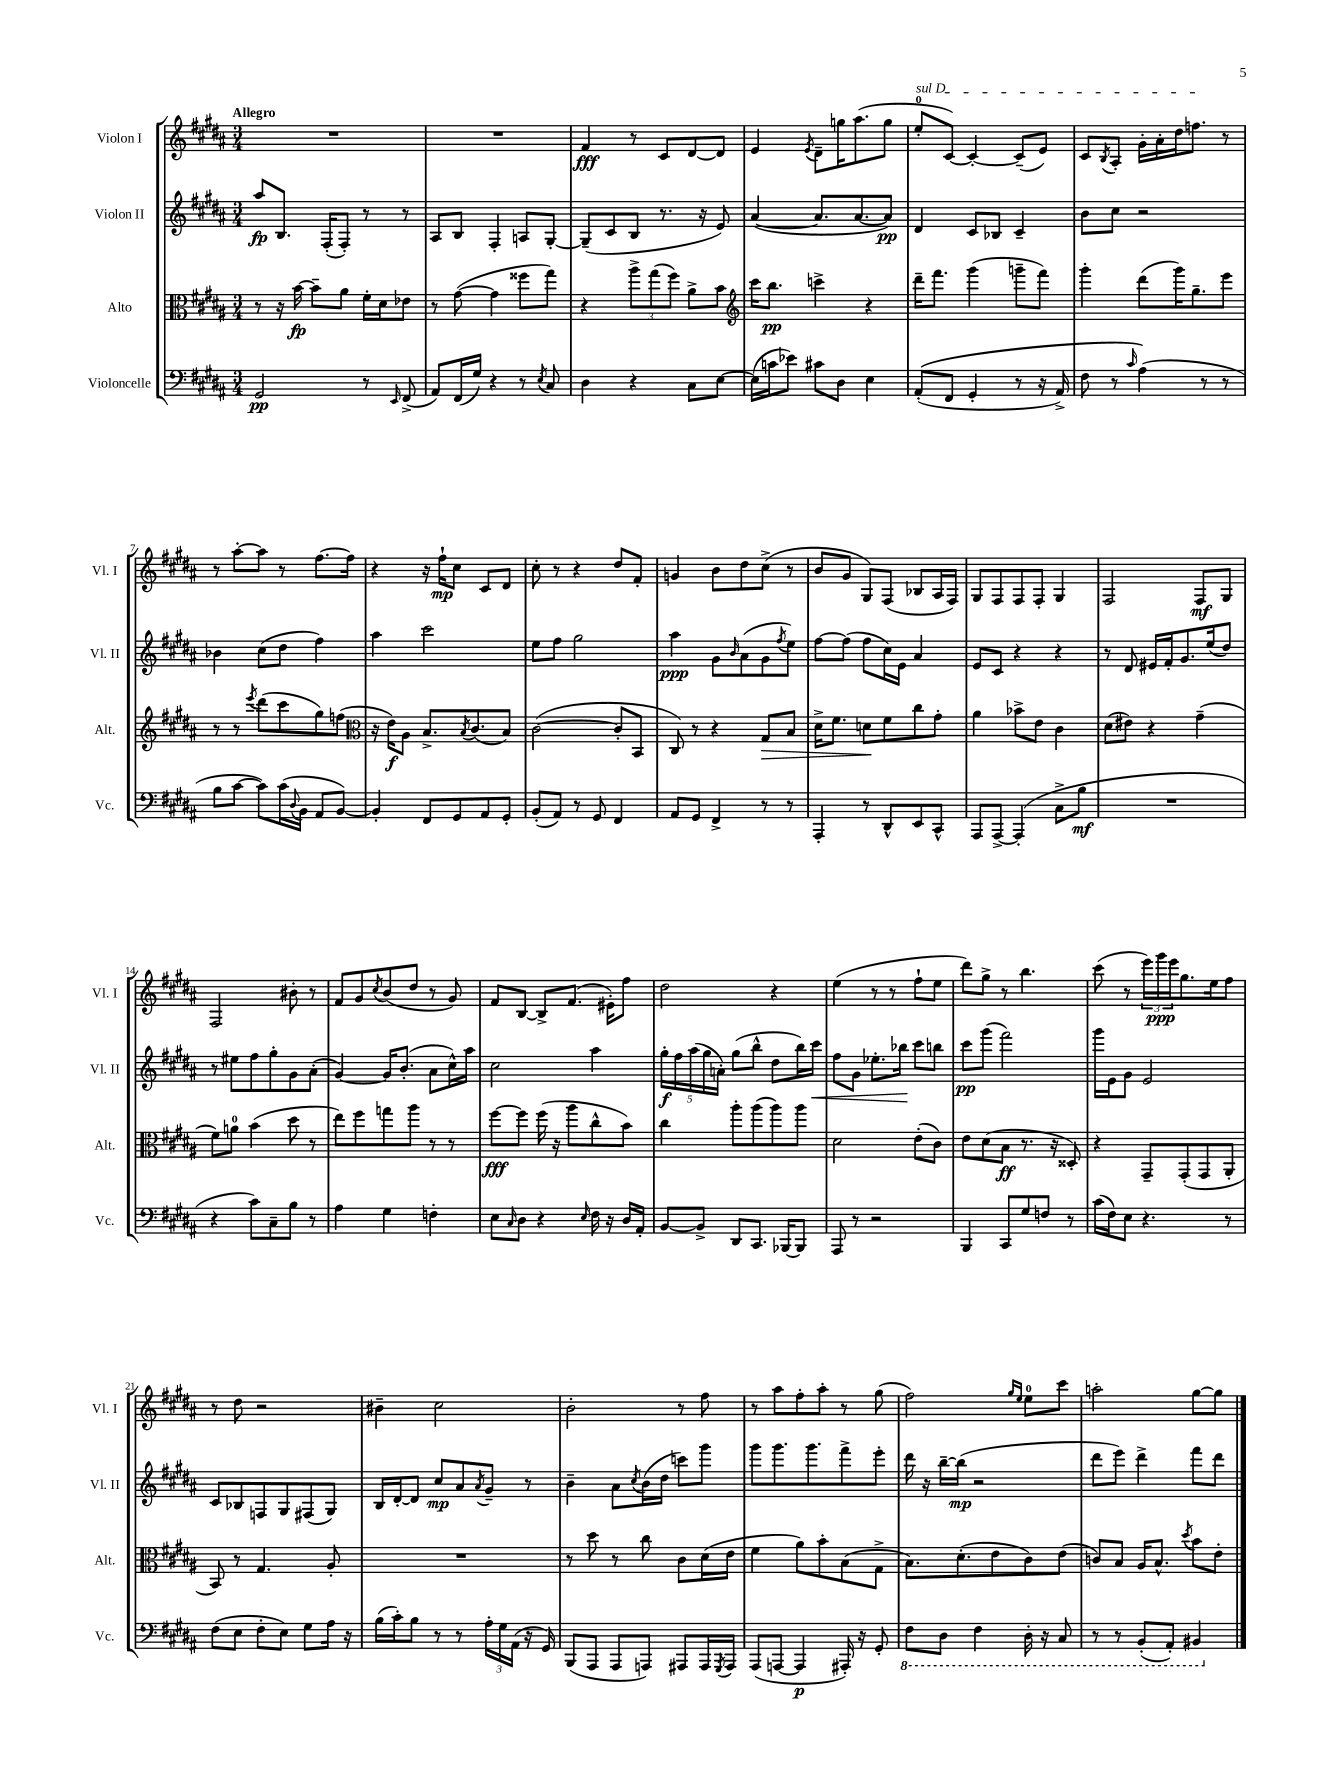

**kern	**kern	**kern	**kern
*staff4	*staff3	*staff2	*staff1
*clefF4	*clefC3	*clefG2	*clefG2
*k[f#c#g#d#a#]	*k[f#c#g#d#a#]	*k[f#c#g#d#a#]	*k[f#c#g#d#a#]
*M3/4	*M3/4	*M3/4	*M3/4
2GG#	8r	8aa#	2.r
.	16r	8.B	.
.	[16b	.	.
.	8b~]	.	.
.	.	(16F#'	.
.	8a#	8F#')	.
8r	16f#'	8r	.
.	16d#	.	.
16qqEE	.	.	.
(8FF#^	8e-	8r	.
=	=	=	=
8AA#)	8r	8A#	2.r
(16FF#	([8g#	8B	.
16G#)	.	.	.
4r	4g#]	4F#'	.
8r	8ff##	8A	.
8qE	.	.	.
8C#	8gg#)	[8G#'	.
=	=	=	=
4D#	4r	(8G#~]	4f#
.	.	8c#	.
4r	12aa#^	8B	8r
.	(12gg#	.	.
.	.	8.r	8c#
.	12ff#)	.	.
8C#	8a#^	.	[8d#
.	.	16r	.
[8E	8b	8e)	8d#]
=	=	=	=
*	*clefG2	*	*
(16E]	16ccc#	([4a#	4e
16c	8.bb	.	.
8e-)	.	.	.
.	.	.	8qe
8c#	4ccc^	8.a#]	8d#~
8D#	.	.	16gg
.	.	[8.a#	(8.aa#
4E	4r	.	.
.	.	8a#])	8gg
=	=	=	=
&((8AA#'	16ddd#~	4d#	8ee'
.	8.fff#	.	.
8FF#	.	.	[8c#)
4GG#'	(4ggg#	8c#	4c#'_
.	.	8B-	.
8r	8ggg~	4c#~	(8c#~]
16r	8fff#)	.	8e)
16AA#^)	.	.	.
=	=	=	=
8F#	4ggg#'	8b	8c#
.	.	.	8qB
8r	.	8cc#	8A#'
16qqc#	.	.	.
(4A#&)	(8ddd#	2r	16g#'
.	.	.	16a#'
.	16ggg#)	.	16dd#
.	8.gg#~	.	8.ff
8r	.	.	.
8r	8eee	.	8r
=	=	=	=
8B	8r	4b-	8r
[8c#	8r	.	[8aa#'
.	8qeee	.	.
8c#])	(8ddd#	(8cc#	8aa#]
(16c#	8ccc#	8dd#	8r
8qqD#	.	.	.
16BB	.	.	.
8AA#	8gg#)	4ff#)	[8.ff#
[8BB)	(8ff	.	.
.	.	.	16ff#]
=	=	=	=
*	*clefC3	*	*
4BB']	16r	4aa#	4r
.	16e)	.	.
.	8A#	.	.
8FF#	8.B^	2ccc#	16r
.	.	.	16ff#`
8GG#	.	.	8cc#
.	8qB	.	.
.	(8.c#	.	.
8AA#	.	.	8c#
8GG#'	8B)	.	8d#
=	=	=	=
(8BB'	([2c#	8ee	8cc#'
8AA#)	.	8ff#	8r
8r	.	2gg#	4r
8GG#	.	.	.
4FF#	8c#']	.	8dd#
.	8BB	.	8f#'
=	=	=	=
8AA#	8C#)	4aa#	4g
8GG#	8r	.	.
4FF#^	4r	8g#	8b
.	.	16qqb	.
.	.	(8a#	8dd#
8r	8G#	8g#	(8cc#^
.	.	8qff#	.
8r	8B	8ee)	8r
=	=	=	=
4AAA#'	16d#^	[8ff#	8b
.	8.f#	.	.
.	.	(8ff#]	8g#
8r	8d	8ff#	8G#)
8DD#^^	8f#	16cc#)	(8F#
.	.	16e	.
8EE	8cc#	4a#	8B-
8CC#^^	8g#'	.	16A#
.	.	.	16F#)
=	=	=	=
8AAA#	4a#	8e	8G#
[8AAA#^	.	8c#	8F#
(4AAA#']	8b-^	4r	8F#
.	8e	.	8F#'
8C#^	4c#	4r	4G#
8B	.	.	.
=	=	=	=
2.r	(8d#	8r	2F#
.	8e#)	8d#	.
.	4r	16e#	.
.	.	16f#'	.
.	.	8.g#	.
.	(4g#~	.	8F#
.	.	(16ee	.
.	.	8dd#)	8G#
=	=	=	=
4r	8f#)	8r	2F#
.	8a	8ee#	.
8c#)	(4b	8ff#	.
8C#~	.	8gg#'	.
8B	8dd#	8g#	8b#'
8r	8r	(8a#'	8r
=	=	=	=
4A#	8ee)	[4g#)	8f#
.	8ff#	.	8g#
.	.	.	8qcc#
4G#	8gg	16g#]	(8b
.	.	(8.b'	.
.	8aa#	.	8dd#
4F'	8r	8a#	8r
.	8r	16cc#^^)	8g#)
.	.	16aa#	.
=	=	=	=
8E	[8ff#	2cc#	8f#
16qqC#	.	.	.
8D#	8ff#]	.	[8B
4r	(16ff#	.	8B^]
.	16r	.	.
.	8aa#	.	(8.f#
16qqE	.	.	.
16F#	8cc#^^	4aa#	.
16r	.	.	16e#')
16D#	8b)	.	8ff#
16AA#'	.	.	.
=	=	=	=
[8BB	4cc#	20gg#'	2dd#
.	.	20ff#	.
.	.	(20aa#	.
8BB^]	.	.	.
.	.	20gg#	.
.	.	20a')	.
8DD#	8aa#'	(8gg#	.
8.CC#	(8aa#	8bb^^	.
.	8aa#)	8dd#	4r
[16BBB-	.	.	.
8BBB-]	8aa#	16bb)	.
.	.	16ccc#	.
=	=	=	=
8AAA#	2d#	8ff#	(4ee
8r	.	8g#	.
2r	.	8.ee-'	8r
.	.	.	8r
.	.	16bb-	.
.	(8e'	8ccc#	8ff#`
.	8c#)	8bb	8ee
=	=	=	=
4BBB	8e	8ccc#	8ddd#)
.	(8d#	(8ggg#	8gg#^
8CC#	8B	2fff#)	8r
8G#	8.r	.	4.bb
8F	.	.	.
.	16r	.	.
8r	8D##')	.	.
=	=	=	=
(16c#	4r	16ggg#	(8ccc#
16F#)	.	16e	.
8E	.	8g#	8r
4.r	8GG#~	2e	24eee)
.	.	.	24ggg#
.	.	.	24eee
.	(8GG#'	.	8.gg#
.	8GG#	.	.
.	.	.	16ee
8r	8AA#'	.	8ff#
=	=	=	=
(8F#	8BB)	8c#	8r
8E	8r	8B-	8dd#
8F#'	4.G#	8F	2r
8E)	.	8G#	.
8G#	.	(8F#	.
16A#	8A#'	8G#)	.
16r	.	.	.
=	=	=	=
(16B	2.r	16B	4b#~
16c#')	.	[16d#'	.
8B	.	8d#]	.
8r	.	8cc#	2cc#
8r	.	8a#	.
.	.	8qa#	.
24A#'	.	8g#~	.
24G#	.	.	.
(24AA#	.	.	.
16r	.	8r	.
16GG#)	.	.	.
=	=	=	=
(8BBB	8r	4b~	2b'
8AAA#	8dd#	.	.
8AAA#	8r	8a#	.
.	.	8qcc#	.
8AAA)	8cc#	(16b	.
.	.	16dd#	.
8AAA#	8c#	8ccc)	8r
16AAA#	(16d#	8ggg#	8ff#
8qGGG#	.	.	.
16AAA#	16e	.	.
=	=	=	=
(8AAA#	4f#	8ggg#	8r
[8AAA	.	8.ggg#	8aa#
4AAA]	8a#)	.	8ff#'
.	.	8.ggg#	.
.	8b'	.	8aa#'
16AAA#')	(8B	8fff#^	8r
16r	.	.	.
8GG#'	8G#^	8eee'	(8gg#
=	=	=	=
8FF#	8.B)	16ddd#	2ff#)
.	.	16r	.
8DD#	.	[16bb~	.
.	(8.d#'	(16bb]	.
4FF#	.	2r	.
.	8e	.	.
.	.	.	16qqgg#
.	.	.	16qqee
16DD#'	8c#)	.	8ee
16r	.	.	.
8CC#	(8e	.	8ccc#
=	=	=	=
8r	8c)	8ddd#	2aa'
8r	8B	8eee)	.
(8BBB'	16A#	4ddd#^	.
.	8.B^^	.	.
8AAA#')	.	.	.
.	8qdd#	.	.
4BBB#	8b	8fff#	[8gg#
.	8e'	8ddd#	8gg#]
==	==	==	==
*-	*-	*-	*-
